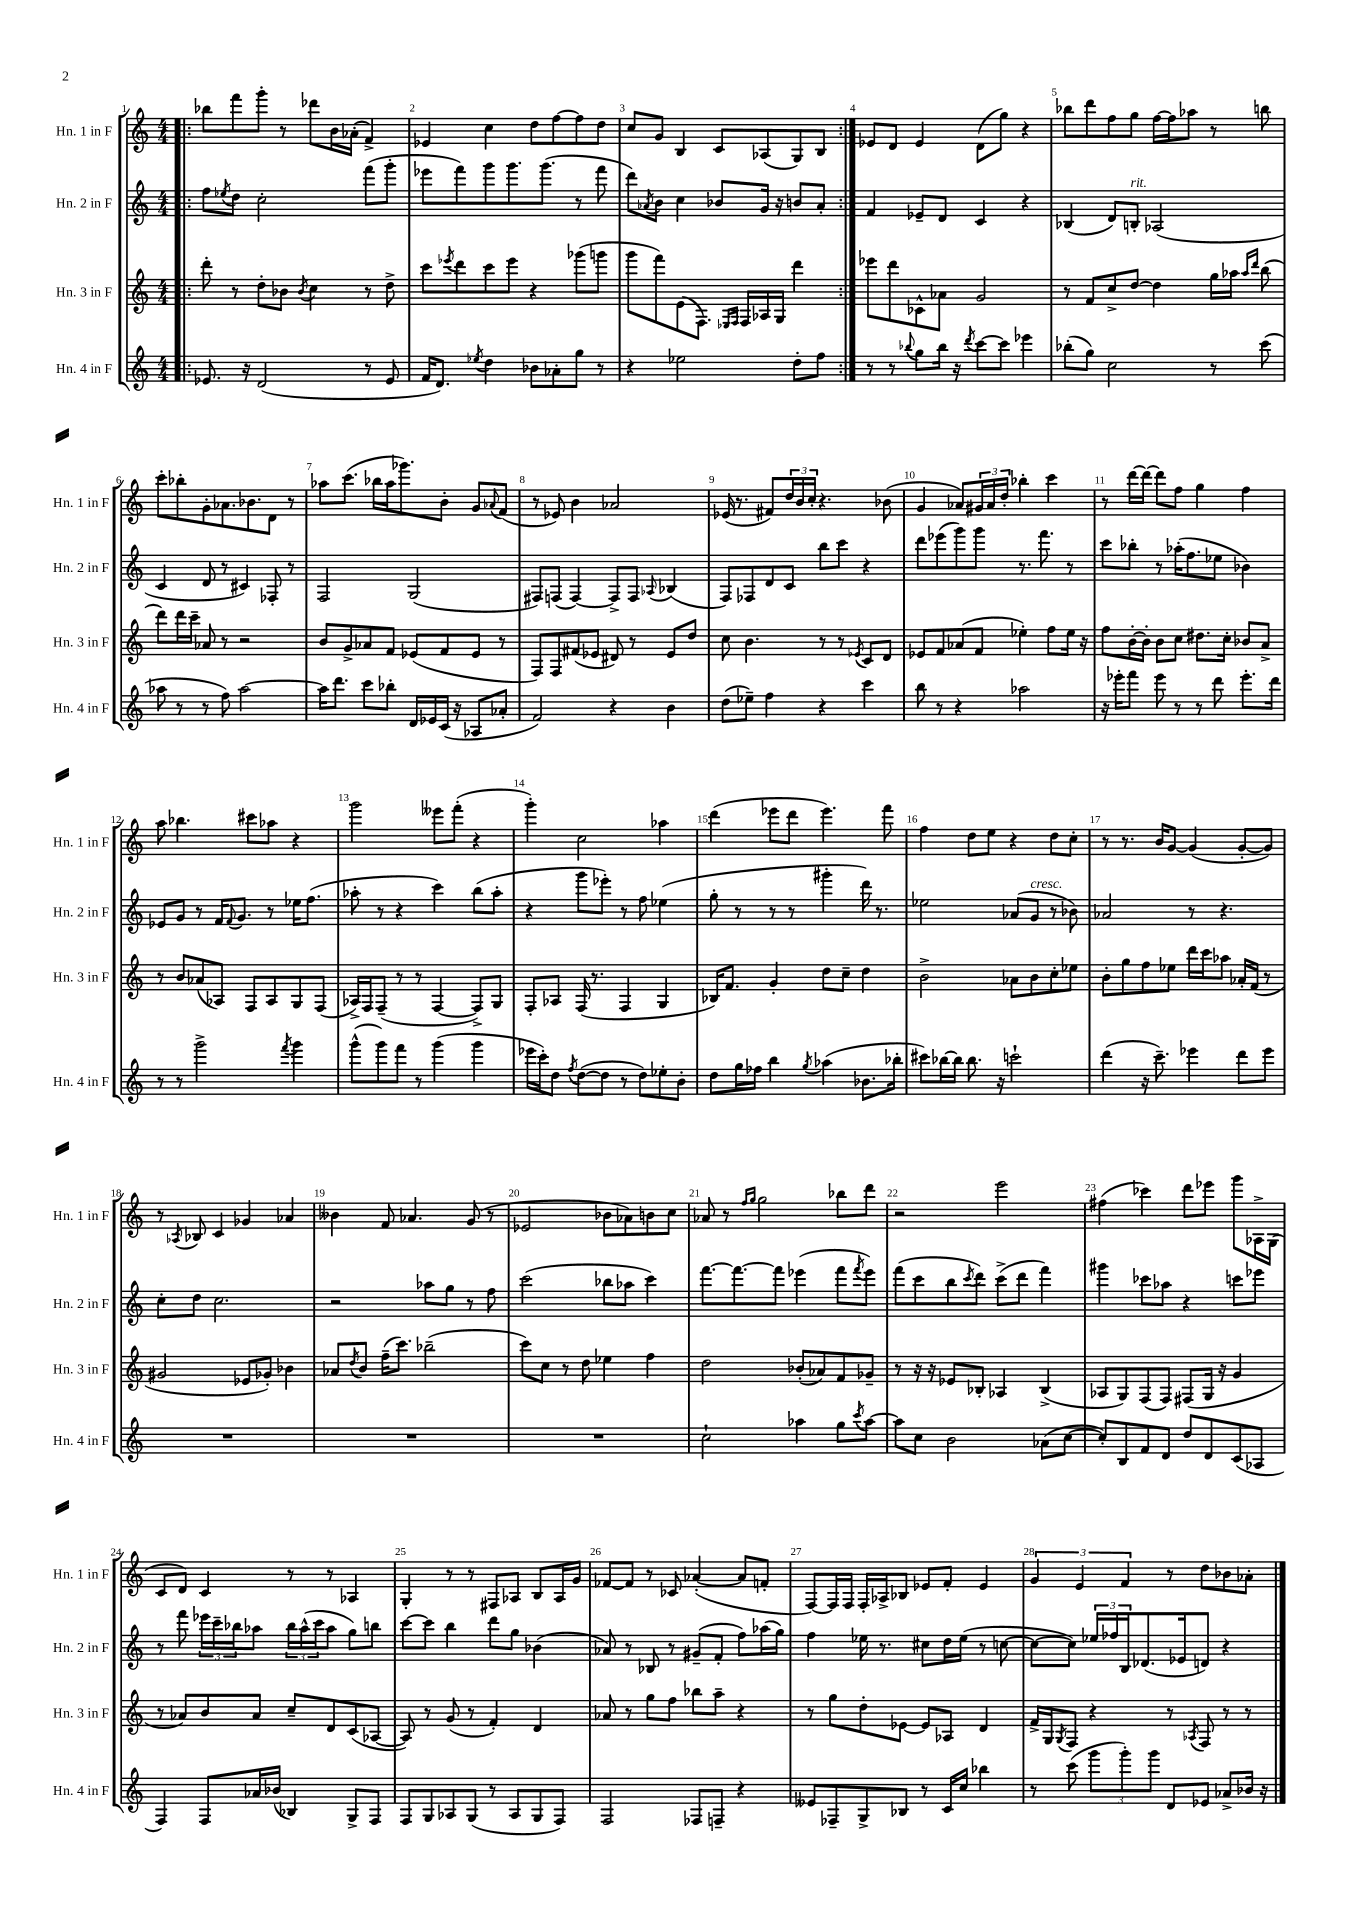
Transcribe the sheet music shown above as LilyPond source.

<<
\new StaffGroup <<
\new Staff = "s0" \with { instrumentName = "Hn. 1 in F" shortInstrumentName = "Hn. 1 in F" } {
    \clef treble \key c \major \numericTimeSignature \time 4/4
    \repeat volta 2 { \bar ".|:" bes''8 f'''8 g'''8-. r8 des'''8 b'16 aes'16-.( f'4->) |
    ees'4 c''4 d''8 f''8~ f''8 d''8 |
    c''8 g'8 b4 c'8 aes8( g8) b8 | }
    ees'8 d'8 ees'4 d'8( g''8) r4 |
    bes''8 d'''8 f''8 g''8 f''16~ f''16 aes''8 r8 b''8 |
    c'''8-. bes''8-. g'8-. aes'8. bes'8. d'8 r8 |
    aes''8 c'''8.( bes''16 aes''16 ges'''8.) b'8-. g'8 \appoggiatura { aes'8 } f'8( |
    r8 ees'8) b'4 aes'2 |
    ees'16( r8. fis'8) \tuplet 3/2 { d''16 b'16 c''16-. } r4. bes'8( |
    g'4 aes'8) \tuplet 3/2 { gis'16 aes'16 d''16-. } bes''4-. c'''4 |
    r8 d'''16~ d'''16~ d'''8 f''8 g''4 f''4 |
    a''8 bes''4. cis'''8 aes''8 r4 |
    g'''2 eeses'''8 f'''8-.( r4 |
    g'''4-.) c''2 aes''4 |
    d'''4( ees'''8 d'''8 ees'''4.) f'''8 |
    f''4 d''8 e''8 r4 d''8 c''8-. |
    r8 r8. b'16 g'8~ g'4( g'8~-. g'8) |
    r8 \acciaccatura { aes8 } bes8 c'4 ges'4 aes'4 |
    beses'4 f'8 aes'4. g'8( r8 |
    ees'2 bes'8 aes'8) b'8 c''8 |
    aes'8 r8 \grace { f''16 g''16 } g''2 bes''8 d'''8 |
    r2 e'''2 |
    fis''4( ces'''4) d'''8 ees'''8 g'''8 aes16-> g16( |
    c'8 d'8) c'4 r8 r8 aes4 |
    g4-. r8 r8 fis8 aes8 b8 aes16 g'16 |
    fes'8~ fes'8 r8 ces'8 aes'4~-.( aes'8 f'8-. |
    f8~) f16 f16 f16-. aes16-> bes8 ees'8 f'8-. ees'4 |
    \tuplet 3/2 { g'4 e'4 f'4 } r8 d''8 bes'8 aes'8-. \bar "|." |
}
\new Staff = "s1" \with { instrumentName = "Hn. 2 in F" shortInstrumentName = "Hn. 2 in F" } {
    \clef treble \key c \major \numericTimeSignature \time 4/4
    \repeat volta 2 { \bar ".|:" f''8 \acciaccatura { ees''8 } d''8 c''2-. f'''8( g'''8-. |
    ees'''8 f'''8) g'''8 g'''8. g'''8.( r8 f'''8 |
    d'''8) \acciaccatura { aes'8 } b'8 c''4 bes'8 g'16 r16 b'8 aes'8-. | }
    f'4 ees'8-- d'8 c'4 r4 |
    bes4( d'8) b8-.^\markup { \italic "rit." } aes2( |
    c'4 d'8 r8 cis'4) fes8-. r8 |
    f2 g2( |
    fis8) f8( f4~) f8-> f8 \appoggiatura { aes8 } bes4( |
    f8) fes8 d'8 c'8 b''8 c'''8 r4 |
    d'''8 ees'''8( g'''8) g'''8 r8. f'''8. r8 |
    c'''8 bes''8-. r8 aes''16-.( f''8. ees''8 bes'4) |
    ees'8 g'8 r8 f'16 \appoggiatura { f'8 } g'8. r8 ees''16 f''8.( |
    aes''8-. r8 r4 c'''4) b''8( aes''8-. |
    r4 g'''8 ees'''8-.) r8 f''8 ees''4( |
    g''8-. r8 r8 r8 gis'''4-. d'''16) r8. |
    ees''2 aes'8( g'8^\markup { \italic "cresc." } r8 bes'8) |
    aes'2 r8 r4. |
    c''8-. d''8 c''2. |
    r2 aes''8 g''8 r8 f''8 |
    c'''2( bes''8 aes''8 c'''4) |
    f'''8.~ f'''8.~ f'''8 ees'''4( f'''8 \acciaccatura { f'''8 } ees'''8) |
    f'''8( c'''8 b''8 \acciaccatura { c'''8 } d'''8) c'''8->( d'''8 f'''4) |
    gis'''4 ces'''8 aes''8 r4 c'''8 ees'''8 |
    r8 f'''8 \tuplet 3/2 { ees'''16 c'''16-- bes''16 } aes''8 \tuplet 3/2 { bes''16 aes''16-^( c'''16 } aes''8 g''8) b''8 |
    c'''8~ c'''8 b''4 d'''8 g''8 bes'4( |
    aes'8) r8 bes8 r8 gis'8--( f'8-. f''8) aes''16( g''16) |
    f''4 ees''16 r8. cis''8 d''16 ees''16( r8 c''8~ |
    c''8~ c''8) \tuplet 3/2 { ees''16 fes''16 b16 } des'8.( ees'16 d'8) r4 \bar "|." |
}
\new Staff = "s2" \with { instrumentName = "Hn. 3 in F" shortInstrumentName = "Hn. 3 in F" } {
    \clef treble \key c \major \numericTimeSignature \time 4/4
    \repeat volta 2 { \bar ".|:" d'''8-. r8 d''8-. bes'8 \acciaccatura { bes'8 } c''4 r8 d''8-> |
    c'''8 \acciaccatura { ees'''8 } d'''8 c'''8 ees'''8 r4 ges'''8( g'''8 |
    g'''8 f'''8) e'8( f8.) \grace { ees16 f16 } f16 aes16 g16 d'''4 | }
    ees'''8 d'''8 ces'8-^ aes'8 g'2 |
    r8 f'8 c''8-> d''8~ d''4 g''16 aes''16 \grace { aes''16 d'''16 } b''8( |
    d'''8) d'''16 c'''16-- aes'8 r8 r2 |
    b'8 g'8-> aes'8 f'8 ees'8( f'8 ees'8 r8 |
    f8) f8 fis'8( ees'8 dis'8) r8 ees'8 d''8 |
    c''8 b'4. r8 r8 \acciaccatura { ees'8 } c'8 d'8 |
    ees'8 f'8 aes'8( f'8 ees''4-.) f''8 ees''16 r16 |
    f''8 b'16~-. b'16-. b'8 c''8 dis''8. c''16-. bes'8 a'8-> |
    r8 b'8 aes'8( aes8) f8 aes8 g8 f8( |
    aes16->) f16 f8--( r8 r8 f4~ f8->) g8 |
    f8-. aes8 f16( r8. f4 g4 |
    bes16) f'8. g'4-. d''8 c''8-- d''4 |
    b'2-> aes'8 b'8 c''8-. ees''8 |
    b'8-. g''8 f''8 ees''8 d'''16 c'''16 aes''8 aes'16-. f'16( r8 |
    gis'2 ees'8 ges'8-.) bes'4 |
    aes'8 \acciaccatura { d''8 } b'8 f''16--( c'''8.) bes''2--( |
    c'''8) c''8 r8 d''8 ees''4 f''4 |
    d''2 bes'8-.( aes'8) f'8 ges'8-- |
    r8 r16 r16 ees'8 bes8-. aes4 bes4->( |
    aes8 g8) f8( f8) fis8( g16 r16 g'4 |
    r8 aes'8) b'8 aes'8 c''8-- d'8 c'8( aes8~ |
    aes8) r8 g'8( r8 f'4-.) d'4 |
    aes'8 r8 g''8 f''8 bes''8 a''8-- r4 |
    r8 g''8 d''8-. ees'8~ ees'8 aes8 d'4 |
    f'16-> g16 \acciaccatura { g8 } f8 r4 r8 \acciaccatura { aes8 } f8 r8 r8 \bar "|." |
}
\new Staff = "s3" \with { instrumentName = "Hn. 4 in F" shortInstrumentName = "Hn. 4 in F" } {
    \clef treble \key c \major \numericTimeSignature \time 4/4
    \repeat volta 2 { \bar ".|:" ees'8. r16 d'2( r8 ees'8 |
    f'16 d'8.) \acciaccatura { ees''8 } d''4 bes'8 aes'8-. g''8 r8 |
    r4 ees''2 d''8-. f''8 | }
    r8 r8 \appoggiatura { bes''8 } g''8 bes''16 r16 \acciaccatura { d'''8 } c'''8~ c'''8 ees'''4 |
    bes''8-.( g''8) c''2 r8 c'''8( |
    aes''8 r8 r8 f''8) aes''2~ |
    aes''16 d'''8. c'''8 bes''8-. d'16 ees'16 c'16( r16 aes8 aes'8-. |
    f'2) r4 b'4 |
    d''8( ees''8--) f''4 r4 c'''4 |
    b''8 r8 r4 aes''2 |
    r16 ees'''16-. f'''8 ees'''8 r8 r8 d'''8 ees'''8.-. d'''16 |
    r8 r8 g'''2-> \acciaccatura { f'''8 } g'''4 |
    g'''8-^( g'''8) f'''8 r8 g'''4( g'''4 |
    ees'''16 c'''16-.) d''8 \acciaccatura { f''8 } d''8~( d''8 r8 d''8) ees''8-. b'8-. |
    d''8 g''16 fes''16 b''4 \acciaccatura { g''8 } aes''4( bes'8. bes''16-. |
    cis'''8) bes''16~ bes''16 bes''8. r16 c'''2-! |
    d'''4( r16 c'''8.--) ees'''4 d'''8 ees'''8 |
    R1 |
    R1 |
    R1 |
    c''2-! aes''4 g''8 \acciaccatura { c'''8 } aes''8~ |
    aes''8 c''8 b'2 aes'8( c''8~ |
    c''8-.) b8 f'8 d'8 d''8 d'8 c'8( aes8 |
    f4) f8 aes'16 bes'16( bes4) g8-> f8 |
    f8 g8 aes8 g8( r8 aes8 g8 f8) |
    f2 fes8 f8-- r4 |
    eeses'8 fes8-- g8-> bes8 r8 c'16 c''16 bes''4 |
    r8 c'''8( \tuplet 3/2 { g'''8 g'''8-.) g'''8 } d'8 ees'8 aes'8-> bes'16 r16 \bar "|." |
}
>>
>>
\layout { \context { \Score \override BarNumber.break-visibility = ##(#f #t #t) barNumberVisibility = #all-bar-numbers-visible } }
